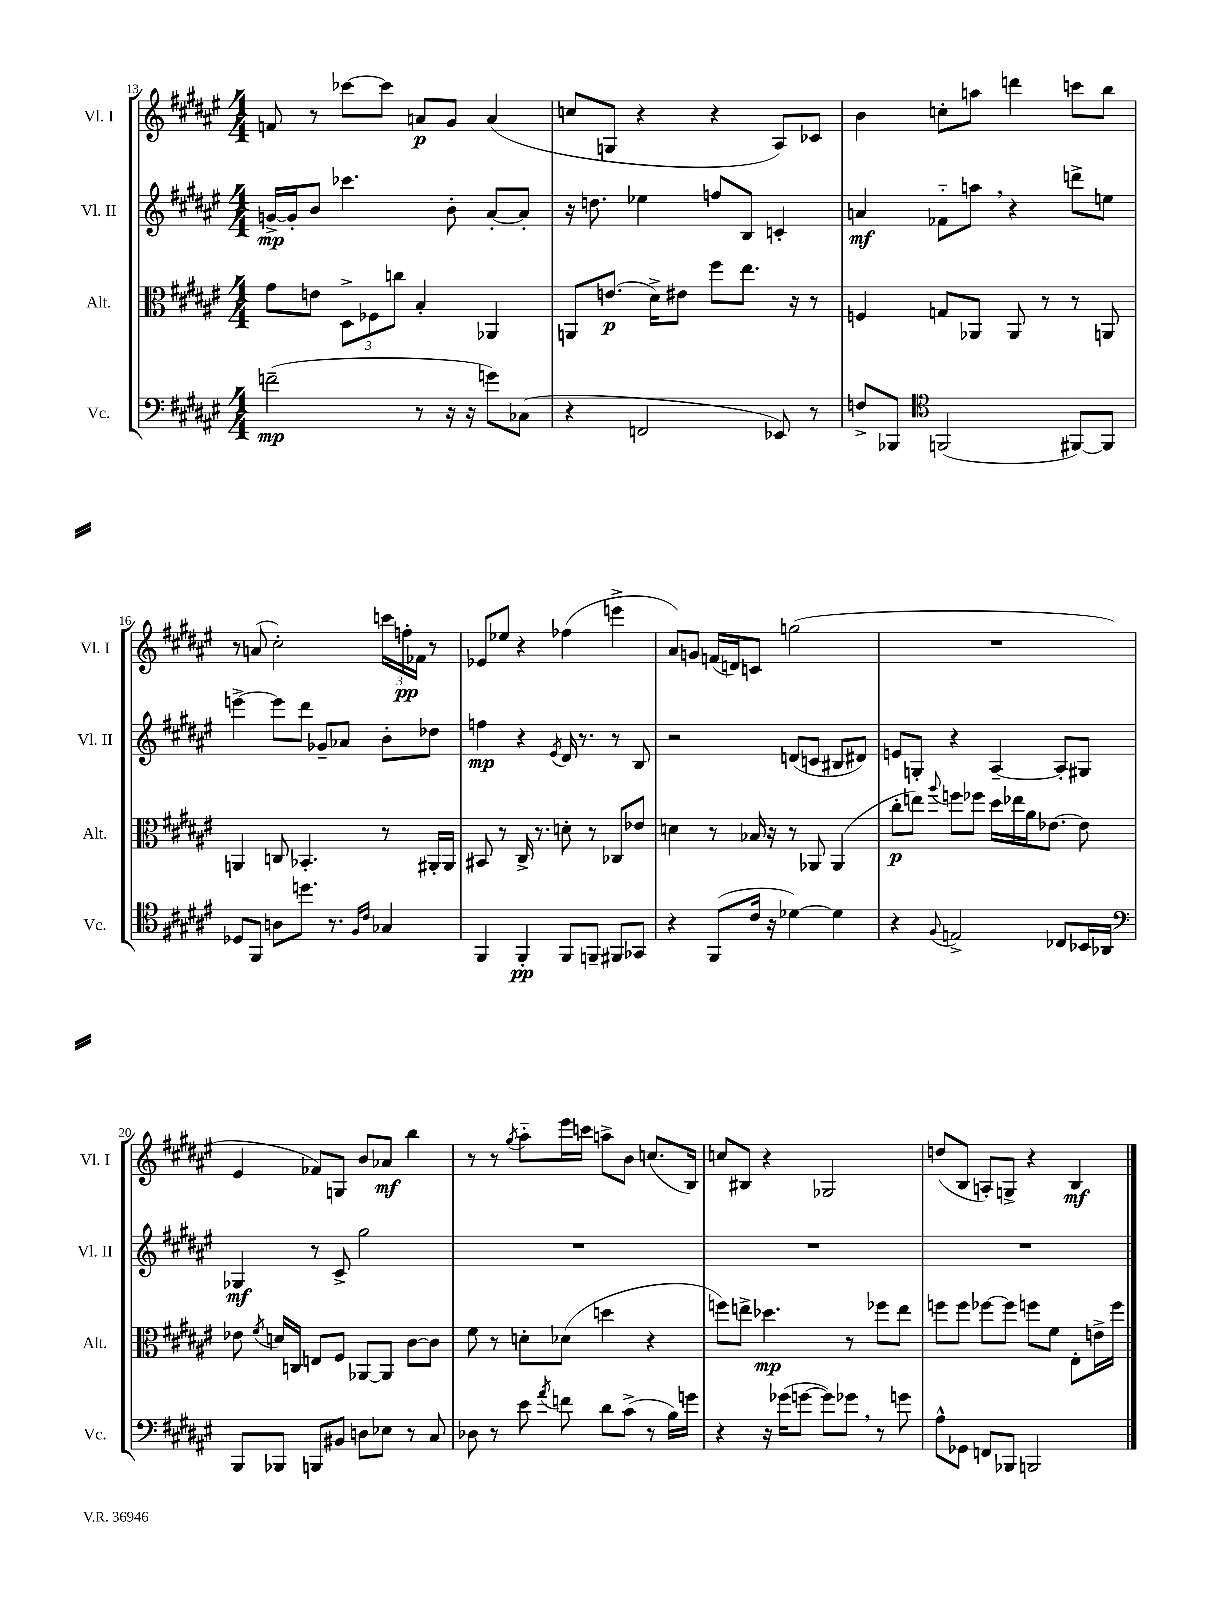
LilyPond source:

<<
\new StaffGroup <<
\new Staff = "s0" \with { instrumentName = "Vl. I" shortInstrumentName = "Vl. I" } {
    \clef treble \key fis \major \numericTimeSignature \time 4/4
    \autoBeamOff f'8 r8 ces'''8[~ ces'''8] a'8[\p gis'8] a'4( |
    c''8[ g8] r4 r4 ais8[) ces'8] |
    b'4 c''8[-. a''8] d'''4 c'''8[ b''8] |
    r8 a'8( cis''2-.) \tuplet 3/2 { c'''16[ f''16-.\pp fes'16] } r8 |
    ees'8[ ees''8] r4 fes''4( e'''4-> |
    ais'8[) g'8] f'16[( d'16) c'8] g''2( |
    R1 |
    eis'4 fes'8[) g8] b'8[ aes'8]\mf b''4 |
    r8 r8 \acciaccatura { gis''8 } ais''8[-_ eis'''16 c'''16] a''8[-> b'8] c''8.[( b16]) |
    c''8[ bis8] r4 ges2 |
    d''8[( b8] a8[-.) g8]-> r4 b4\mf \bar "|." |
}
\new Staff = "s1" \with { instrumentName = "Vl. II" shortInstrumentName = "Vl. II" } {
    \clef treble \key fis \major \numericTimeSignature \time 4/4
    \autoBeamOff g'16[~->\mp g'16-. b'8] ces'''4. b'8-. ais'8[~-. ais'8]-. |
    r16 d''8. ees''4 f''8[ b8] c'4-. |
    a'4\mf fes'8[-_ a''8] \breathe r4 d'''8[-> e''8] |
    e'''4~-> e'''8[ dis'''8] ges'8[-- aes'8] b'8[-. des''8] |
    f''4\mp r4 \acciaccatura { eis'8 } dis'16 r8. r8 b8 |
    r2 d'8[( c'8] bis8[ dis'8]) |
    e'8[ g8]-. r4 ais4~-- ais8[-. gis8] |
    ges4\mf r8 cis'8-> gis''2 |
    R1 |
    R1 |
    R1 \bar "|." |
}
\new Staff = "s2" \with { instrumentName = "Alt." shortInstrumentName = "Alt." } {
    \clef alto \key fis \major \numericTimeSignature \time 4/4
    \autoBeamOff gis'8[ e'8] \tuplet 3/2 { dis8[-> fes8 c''8] } b4-. aes,4 |
    a,8[ e'8.]\p( dis'16[->) eis'8] fis''8[ eis''8.] r16 r8 |
    f4 g8[ aes,8] aes,8 r8 r8 a,8 |
    a,4 c8 bes,4.-. r8 ais,16[-. ais,16] |
    bis,8 r8 cis16-> r8. d'8-. r8 ces8[ ees'8] |
    d'4 r8 bes16 r16 r8 aes,8 aes,4( |
    cis''8[-.\p e''8]) \appoggiatura { ais''8 } f''8[ fes''8] dis''16[ ees''16 ais'16 ees'8.]~ ees'8 |
    ees'8 \acciaccatura { fis'8 } d'16[ c16] e8[ fis8] aes,8[~ aes,8] cis'8[~ cis'8] |
    fis'8 r8 d'8[-. des'8]( d''4 r4 |
    f''8[) e''8]-> des''4.\mp r8 fes''8[ e''8] |
    f''8[ f''8] fes''8[~ fes''8] f''8[ fis'8] eis8[-. e'16-> f''16] \bar "|." |
}
\new Staff = "s3" \with { instrumentName = "Vc." shortInstrumentName = "Vc." } {
    \clef bass \key fis \major \numericTimeSignature \time 4/4
    \autoBeamOff f'2--\mp( r8 r16 r16 g'8[) ces8]( |
    r4 f,2 ees,8) r8 |
    f8[-> bes,,8] \clef tenor f,2( fis,8[~) fis,8] |
    des8[ fis,8] a8[ d''8.] r8. \grace { fis16[ cis'16] } ges4 |
    fis,4 fis,4-.\pp fis,8[ f,8]-- fis,8[ ges,8] |
    r4 fis,8[( cis'16] r16 des'4~) des'4 |
    r4 \appoggiatura { fis8 } e2-> ces8[ bes,16 aes,16] |
    \clef bass b,,8[ bes,,8] b,,8[ bis,8] d8[ ees8] r8 cis8 |
    des8 r8 eis'8 \acciaccatura { ais'8 } f'8 dis'8[ cis'8]->( r8 b16[) g'16] |
    r4 r16 ges'16[( g'8]~ g'8[) ges'8] \breathe r8 g'8 |
    ais8[-^ ges,8] f,8[ bes,,8] b,,2 \bar "|." |
}
>>
>>
\layout { \context { \Score currentBarNumber = #13 } }
